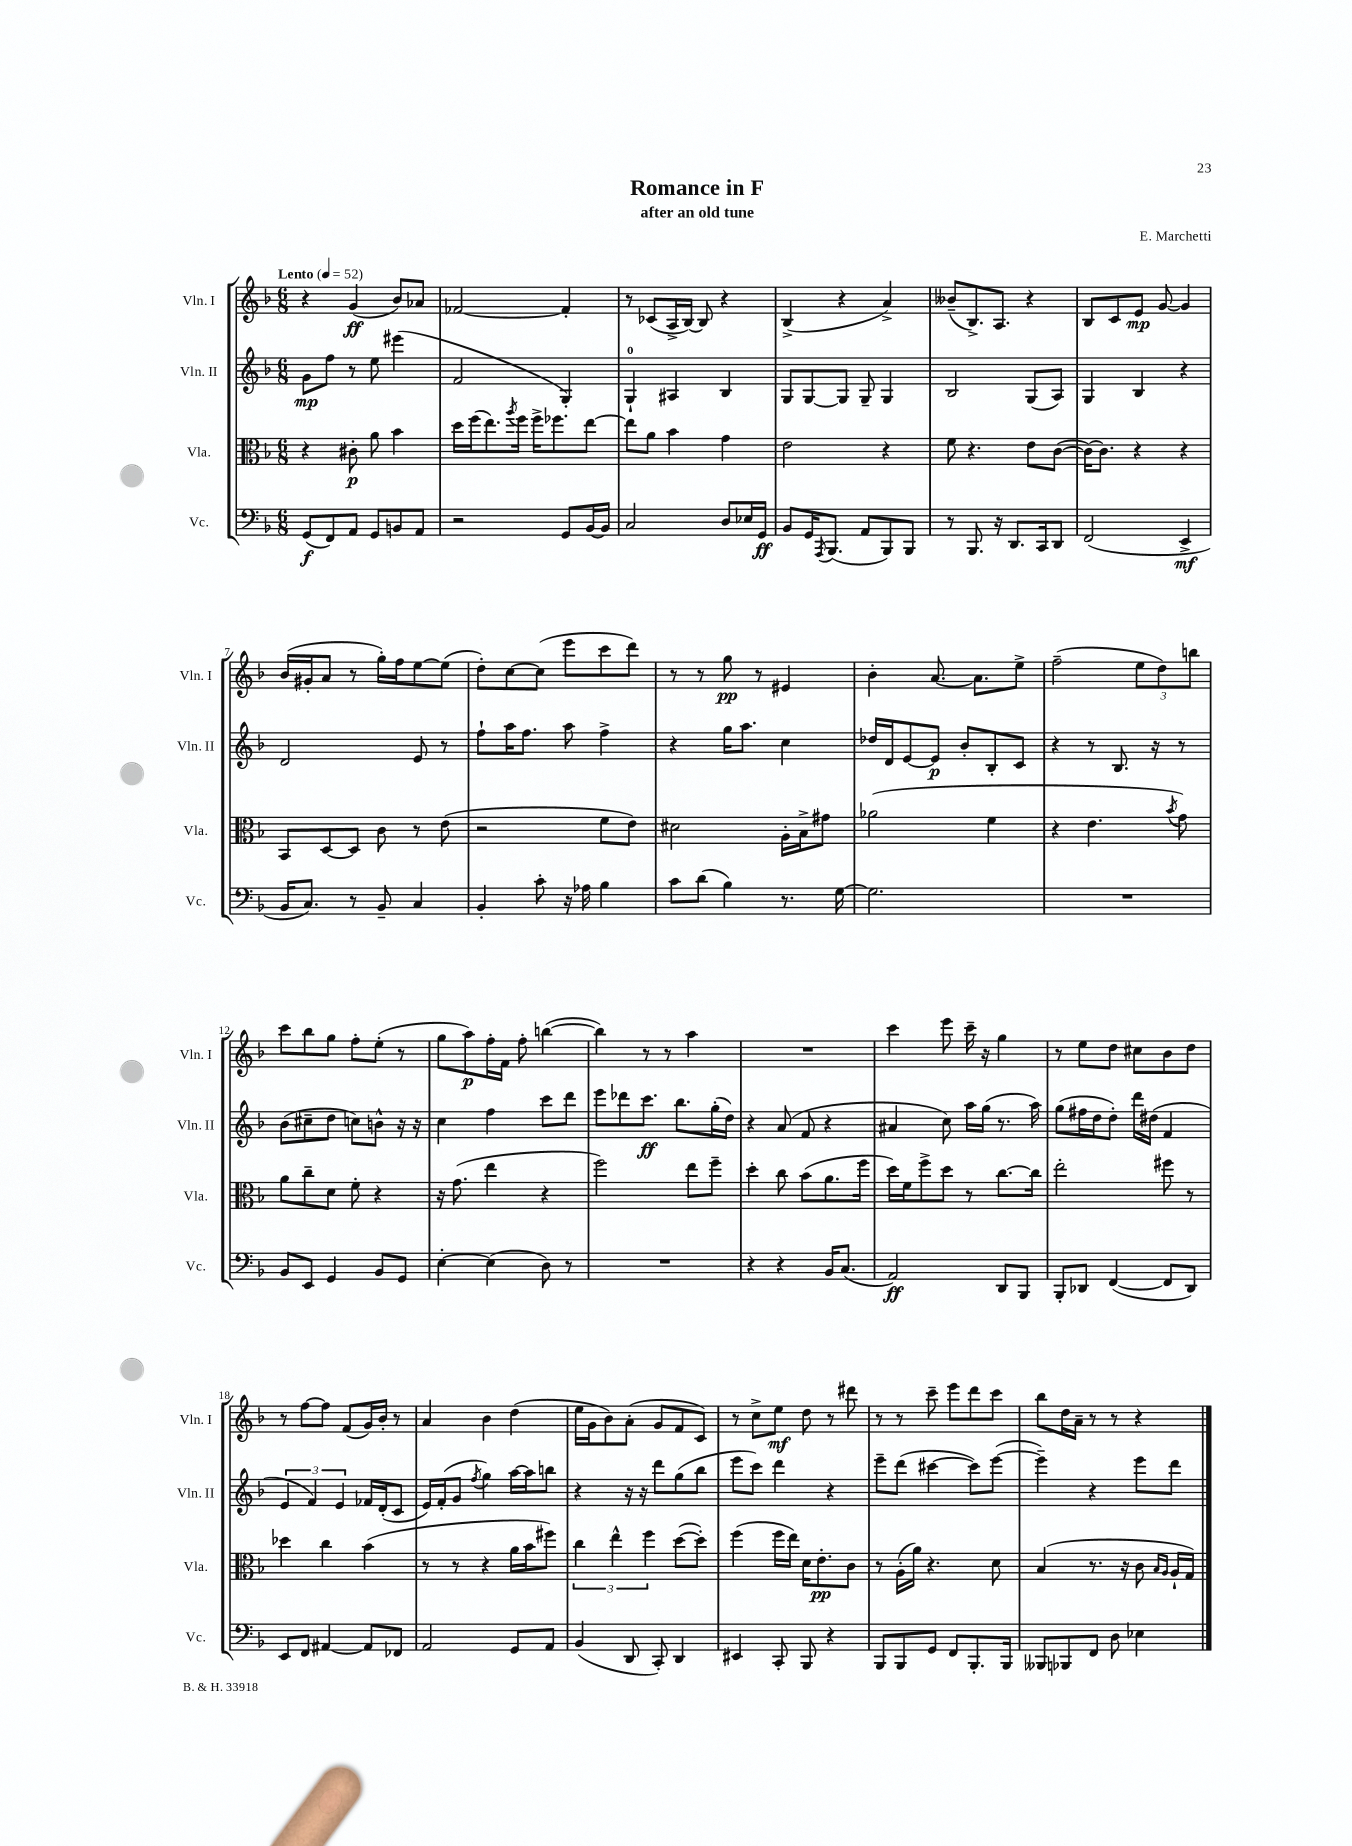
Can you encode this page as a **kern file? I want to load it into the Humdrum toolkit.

**kern	**kern	**kern	**kern
*staff4	*staff3	*staff2	*staff1
*clefF4	*clefC3	*clefG2	*clefG2
*k[b-]	*k[b-]	*k[b-]	*k[b-]
*M6/8	*M6/8	*M6/8	*M6/8
*MM52	*MM52	*MM52	*MM52
(8GG	4r	8g	4r
8FF)	.	8ff	.
8AA	8c#'	8r	(4g
8GG	8a	8ee	.
8BB	4b-	(4eee#	8b-)
8AA	.	.	8a-
=	=	=	=
2r	16dd	2f	[2f-
.	(16ff	.	.
.	8.ee)	.	.
.	8qaa	.	.
.	16ff	.	.
.	16ff^	.	.
.	8.ff-	.	.
8GG	.	4G')	4f-']
[16BB-	[8ee	.	.
16BB-]	.	.	.
=	=	=	=
2C	8ee]	4G`	8r
.	8a	.	(8c-
.	4b-	4A#	16A^
.	.	.	[16B-)
.	.	.	8B-]
8D	4g	4B-	4r
16E-	.	.	.
16GG	.	.	.
=	=	=	=
8BB-	2e	8G	(4B-^
16GG	.	[8G	.
8qAAA	.	.	.
(8.BBB-	.	.	.
.	.	8G]	4r
8AA	.	8G~	.
8BBB-)	4r	4G	4a^)
8BBB-	.	.	.
=	=	=	=
8r	8f	2B-	(8b--~
8.BBB-	4.r	.	8.B-^)
16r	.	.	8.A
8.DD	.	.	.
.	8e	(8G	4r
16CC	.	.	.
8DD	([8c	8A)	.
=	=	=	=
(2FF	16c_)	4G	8B-
.	8.c]	.	.
.	.	.	8c
.	4r	4B-	8e
.	.	.	[8g
4EE^	4r	4r	4g]
=	=	=	=
16BB-	8BB-	2d	(16b-
8.C)	.	.	16g#'
.	[8D	.	8a
8r	8D]	.	8r
8BB-~	8c	.	16gg')
.	.	.	16ff
4C	8r	8e	[8ee
.	(8e	8r	(8ee]
=	=	=	=
4BB-'	2r	8ff`	8dd')
.	.	16aa	[8cc
.	.	8.ff	.
8c'	.	.	(8cc]
16r	.	8aa	8eee
16A-	.	.	.
4B-	8f	4ff^	8ccc
.	8e)	.	8ddd)
=	=	=	=
8c	2d#	4r	8r
(8d	.	.	8r
4B-)	.	16gg	8gg
.	.	8.aa	.
.	.	.	8r
8.r	16A'	4cc	4e#
.	16B-^	.	.
.	8g#	.	.
[16G	.	.	.
=	=	=	=
2.G]	(2a-	16dd-	4b-'
.	.	16d	.
.	.	[8e	.
.	.	8e]	[8.a
.	.	8b-'	.
.	.	.	8.a]
.	4f	8B-'	.
.	.	8c	8ee^
=	=	=	=
2.r	4r	4r	(2ff~
.	4.e	8r	.
.	.	8.B-	.
.	.	.	12ee
.	.	16r	.
.	.	.	12dd)
.	8qb-	.	.
.	8g)	8r	.
.	.	.	12bb
=	=	=	=
8BB-	8a	(8b-	8ccc
8EE	8cc~	8cc#~	8bb-
4GG	8d	8dd	8gg
.	8f'	8cc)	8ff'
8BB-	4r	8b^^	(8ee'
8GG	.	16r	8r
.	.	16r	.
=	=	=	=
[4E'	16r	4cc	8gg
.	(8.g	.	.
.	.	.	8aa)
(4E]	4ee	4ff	16ff'
.	.	.	16f
.	.	.	8ff'
8D)	4r	8ccc	([4bb
8r	.	8ddd	.
=	=	=	=
2.r	2ff)	8eee	4bb])
.	.	8ddd-	.
.	.	8.ccc	8r
.	.	.	8r
.	.	8.bb-	.
.	8ee	.	4aa
.	8ff~	(16gg'	.
.	.	16dd)	.
=	=	=	=
4r	4dd'	4r	2.r
4r	8cc	(8a	.
.	(8b-	8f	.
16BB-	8.a	4r	.
(8.C	.	.	.
.	16ff	.	.
=	=	=	=
2AA)	16dd)	4a#	4ccc
.	16f	.	.
.	8ff^	.	.
.	8dd	8cc)	8eee
.	8r	16aa	16ccc~
.	.	(16gg	16r
8DD	[8.cc	8.r	4gg
8BBB-	.	.	.
.	16cc]	16aa)	.
=	=	=	=
8BBB-'	2ee'	(8gg	8r
8DD-	.	16ff#	8ee
.	.	16dd	.
([4FF	.	8dd')	8dd
.	.	16ddd	8cc#
.	.	(16dd#	.
8FF]	8ff#	4f	8b-
8DD-)	8r	.	8dd
=	=	=	=
8EE	4dd-	6e	8r
8FF	.	.	[8ff
.	.	6f)	.
[4AA#	4cc	.	8ff]
.	.	6e	.
.	.	.	(8f
8AA#]	(4b-	16f-	16g)
.	.	(16d'	16b-'
8FF-	.	8c	8r
=	=	=	=
2AA	8r	16e)	4a
.	.	(16f'	.
.	8r	8g	.
.	.	8qff	.
.	4r	4gg)	4b-
8GG	16a	[16aa	(4dd
.	16b-	16aa]	.
8AA	8ff#)	8bb	.
=	=	=	=
(4BB-	6cc	4r	16ee
.	.	.	16g
.	.	.	8b-)
.	6ee^^	.	.
8DD	.	16r	(8a'
.	.	16r	.
.	6ff	.	.
8CC')	.	8ddd	8g
4DD	([8dd	(8gg	8f
.	8dd'])	8bb-	8c)
=	=	=	=
4EE#	(4ff	8eee	8r
.	.	8ccc)	8cc^
8CC'	16ff	4ddd	8ee
.	16ee)	.	.
8BBB-	16d	.	8dd
.	8.e'	.	.
4r	.	4r	8r
.	8c	.	8ddd#
=	=	=	=
8BBB-	8r	8eee~	8r
8BBB-	(16A'	(8ddd	8r
.	16a)	.	.
8GG	4.r	[4ccc#	8ccc~
8FF	.	.	8eee
8.BBB-'	.	8ccc#])	8ddd
.	8d	([8eee	8ccc
16BBB-	.	.	.
=	=	=	=
8BBB--	(4B-	4eee~])	8bb-
8BBB-	.	.	16dd
.	.	.	16a~
8FF	8.r	4r	8r
8D	.	.	8r
.	16r	.	.
4E-	8c	8eee	4r
.	16qqB-	.	.
.	16qqA	.	.
.	16A`	8ddd	.
.	16G)	.	.
==	==	==	==
*-	*-	*-	*-
